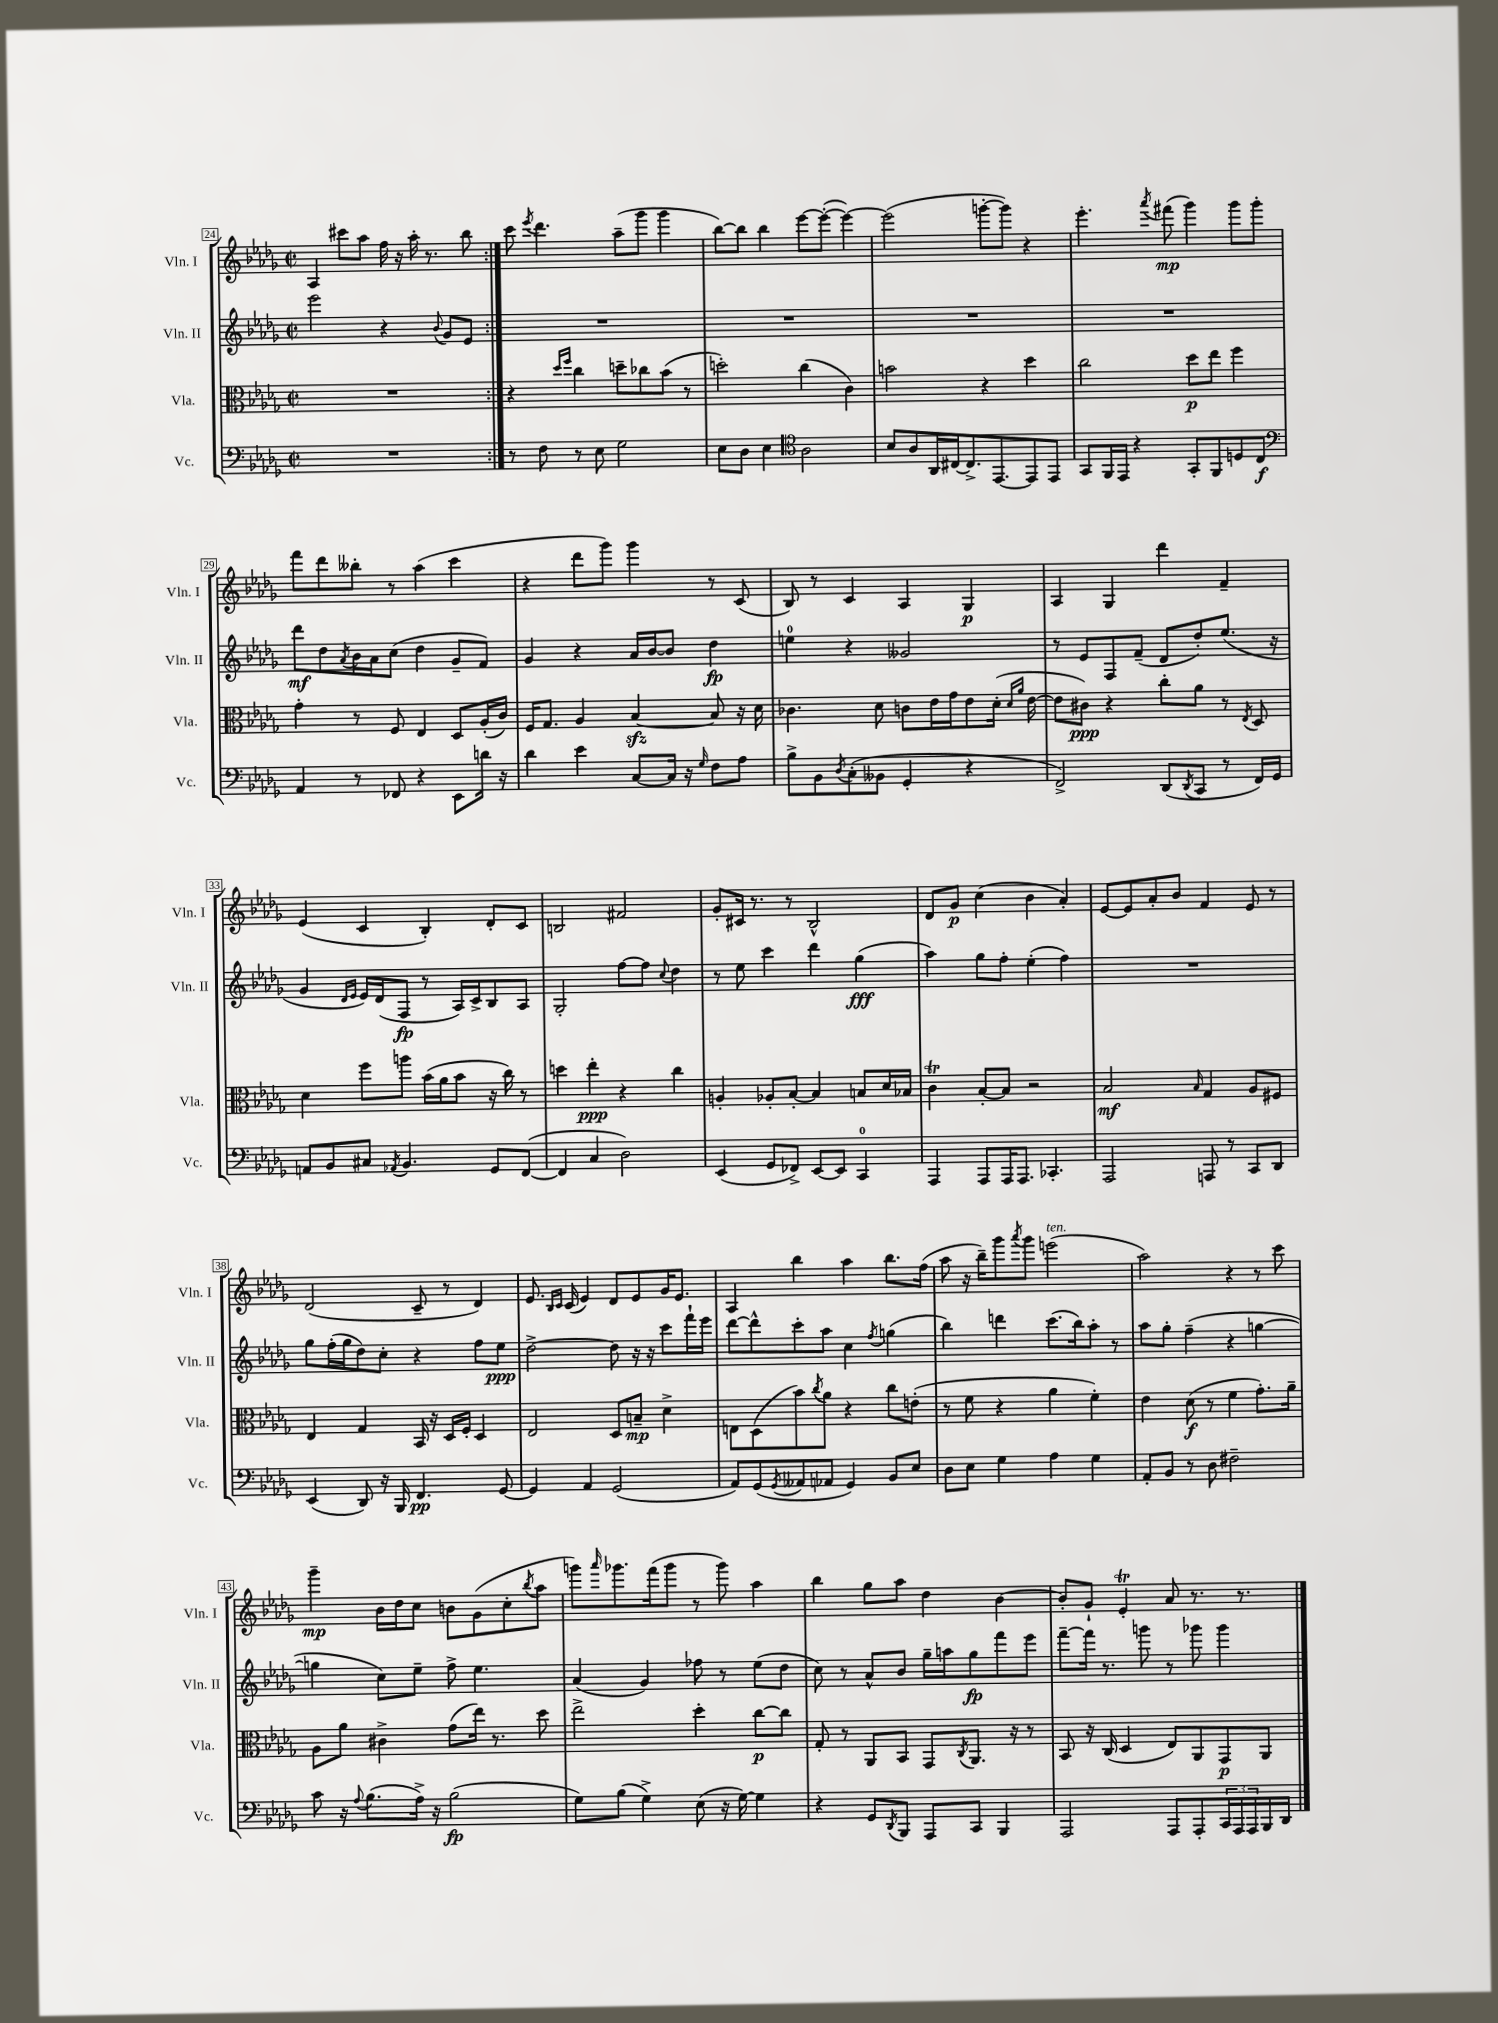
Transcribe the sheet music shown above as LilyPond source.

<<
\new StaffGroup <<
\new Staff = "s0" \with { instrumentName = "Vln. I" shortInstrumentName = "Vln. I" } {
    \clef treble \key des \major \defaultTimeSignature \time 2/2
    \repeat volta 2 { aes4 cis'''8 aes''8 f''16 r16 aes''16-. r8. bes''8 | }
    c'''8 \acciaccatura { ees'''8 } des'''4. aes''8--( ges'''8 ges'''4 |
    bes''8~) bes''8 bes''4 ees'''8~ ees'''8~-.( ees'''4~) |
    ees'''2( g'''8~-. g'''8) r4 |
    ees'''4.-. \acciaccatura { aes'''8 } fis'''8\mp( ges'''4) ges'''8 ges'''8-. |
    f'''8 des'''8 beses''8-. r8 aes''4( c'''4 |
    r4 des'''8 ges'''8) ges'''4 r8 c'8( |
    bes8) r8 c'4 aes4 ges4\p |
    aes4 ges4 des'''4 f'4-- |
    ees'4( c'4 bes4-.) des'8-. c'8 |
    b2 fis'2 |
    ges'8-. cis'16 r8. r8 bes2-^ |
    des'8 ges'8\p c''4( bes'4 aes'4-.) |
    ees'8~ ees'8 aes'8-. bes'8 f'4 ees'8 r8 |
    des'2( c'8-- r8 des'4) |
    ees'8. \grace { bes16 c'16 } c'16( ees'4) des'8 ees'8 ges'16 ees'8. |
    aes4 bes''4 aes''4 bes''8. f''16( |
    aes''8 r16 bes''16--) ges'''8 \acciaccatura { aes'''8 } ges'''8 e'''2^\markup { \italic "ten." }( |
    aes''2) r4 r8 c'''8 |
    ges'''4--\mp bes'16 des''16 c''8 b'8 ges'8( c''8-. \acciaccatura { bes''8 } aes''8 |
    g'''8) \grace { aes'''16 } ges'''8. f'''16( ges'''8 r8 ges'''8) aes''4 |
    bes''4 ges''8 aes''8 des''4 bes'4~ |
    bes'8-. ges'8-! ees'4-.\trill aes'8 r8. r8. \bar "|." |
}
\new Staff = "s1" \with { instrumentName = "Vln. II" shortInstrumentName = "Vln. II" } {
    \clef treble \key des \major \defaultTimeSignature \time 2/2
    \repeat volta 2 { ees'''2 r4 \appoggiatura { bes'8 } ges'8 ees'8 | }
    R1 |
    R1 |
    R1 |
    R1 |
    des'''8\mf des''8 \acciaccatura { aes'8 } bes'16 aes'16 c''8( des''4 ges'8-- f'8) |
    ges'4 r4 aes'16 bes'16~ bes'8 des''4\fp |
    e''4-0 r4 geses'2 |
    r8 ees'8 f8 f'8--( des'8 des''8-.) ees''8.( r16 |
    ges'4 \grace { des'16 ees'16 } ees'16) des'16( f8\fp r8 aes16) c'16-> bes8 aes8 |
    ges2-. f''8~ f''8 \appoggiatura { c''8 } des''4 |
    r8 ees''8 c'''4 des'''4 ges''4\fff( |
    aes''4) ges''8 f''8-. ees''4-.( f''4) |
    R1 |
    ges''8 f''16-.( ges''16 des''8) c''8-. r4 f''8 ees''8\ppp |
    des''2~-> des''8 r16 r16 c'''8 f'''16-! ees'''16 |
    des'''8~ des'''8-^ c'''8-. aes''8 c''4 \acciaccatura { f''8 } g''4( |
    bes''4) d'''4 c'''8.( bes''16) aes''8-. r8 |
    aes''8 ges''8-. f''4--( r4 g''4~ |
    g''4 c''8) ees''8-- f''8-> ees''4. |
    aes'4( ges'4) fes''8 r8 ees''8( des''8 |
    c''8) r8 aes'8-^ bes'8 ges''16-- a''16 ges''8\fp f'''8 ees'''8 |
    f'''8~-- f'''16 r8. g'''8 r8 ges'''8 ges'''4 \bar "|." |
}
\new Staff = "s2" \with { instrumentName = "Vla." shortInstrumentName = "Vla." } {
    \clef alto \key des \major \defaultTimeSignature \time 2/2
    \repeat volta 2 { R1 | }
    r4 \grace { des''16 f''16 } c''4 d''8-- ces''8 bes'8( r8 |
    d''2-.) c''4( c'4) |
    b'2 r4 des''4 |
    c''2 des''8\p ees''8 f''4 |
    ges'4-. r8 f8 ees4 des8 aes16-.( c'16) |
    f16 ges8. aes4 bes4~\sfz bes8 r16 des'16 |
    ces'4. des'8 c'8 ees'16 ges'16 ees'8 des'16-.( \grace { des'16 aes'16 } ees'16~ |
    ees'8 cis'8\ppp) r4 c''8-. aes'8 r8 \acciaccatura { ees8 } des8 |
    des'4 f''8 a''8 bes'16( aes'16 bes'8 r16 c''16) r8 |
    d''4 ees''4-.\ppp r4 c''4 |
    a4-. aes8-. bes8~-. bes4 b8 des'16 bes16 |
    c'4\trill bes8~-. bes8 r2 |
    bes2\mf \grace { bes16 } ges4 aes8 fis8 |
    ees4 ges4 bes,16 r16 des16 f16-. des4 |
    ees2 des8 b8--\mp des'4-> |
    e8 des8( bes'8) \acciaccatura { c''8 } aes'8 r4 c''8 e'8-.( |
    r8 f'8 r4 aes'4 f'4-.) |
    ees'4 des'8\f( r8 f'4 ges'8.-.) aes'16-- |
    aes8 aes'8 cis'4-> ges'8( ees''16) r8. des''8 |
    ees''2-> des''4-. c''8~\p c''8 |
    ges8-. r8 aes,8 bes,8 ges,8 \acciaccatura { c8 } aes,8. r16 r8 |
    bes,8 r16 c16( des4 ees8) aes,8 ges,8\p aes,8 \bar "|." |
}
\new Staff = "s3" \with { instrumentName = "Vc." shortInstrumentName = "Vc." } {
    \clef bass \key des \major \defaultTimeSignature \time 2/2
    \repeat volta 2 { R1 | }
    r8 f8 r8 ees8 ges2 |
    ees8 des8 ees4 \clef tenor aes2 |
    bes8 aes8 aes,16 cis16~ cis8.-> ees,8.~ ees,8 ees,8 |
    ges,8 f,16 ees,16 r4 ges,8-. f,8 d8 c8\f |
    \clef bass aes,4 r8 fes,8 r4 ees,8 d'16 r16 |
    des'4 ees'4 c8~ c16 r16 \grace { ges16 } f8 aes8 |
    bes8-> bes,8 \acciaccatura { des8 } c8-.( beses,8 ges,4-. r4 |
    f,2->) des,8( \acciaccatura { des,8 } c,8 r8 f,16) ges,16 |
    a,8 bes,8 cis8 \acciaccatura { aes,8 } bes,4. ges,8 f,8~( |
    f,4 c4 des2) |
    ees,4( ges,8 fes,8->) ees,8~ ees,8 c,4-0 |
    aes,,4 aes,,8 aes,,16 aes,,8. ces,4.-. |
    aes,,2 a,,8 r8 c,8 des,8 |
    ees,4( des,8) r16 bes,,16 f,4.\pp ges,8~ |
    ges,4 aes,4 ges,2( |
    aes,8) ges,8( \acciaccatura { ges,8 } aeses,8 aes,8 ges,4) bes,8 ees8 |
    des8 ees8 ges4 aes4 ges4 |
    aes,8-. bes,8 r8 des8 fis2-- |
    c'8 r16 \appoggiatura { aes8 } bes8.( aes16->) r16 bes2\fp( |
    ges8) bes8( ges4->) ees8( r16 ges16~) ges4 |
    r4 ges,8 \acciaccatura { des,8 } bes,,8 aes,,8 c,8 bes,,4 |
    aes,,2 aes,,8 aes,,8-. \tuplet 3/2 { c,16 aes,,16 aes,,16 } bes,,16 des,16 \bar "|." |
}
>>
>>
\layout { \context { \Score currentBarNumber = #24 \override BarNumber.stencil = #(make-stencil-boxer 0.1 0.3 ly:text-interface::print) } }
